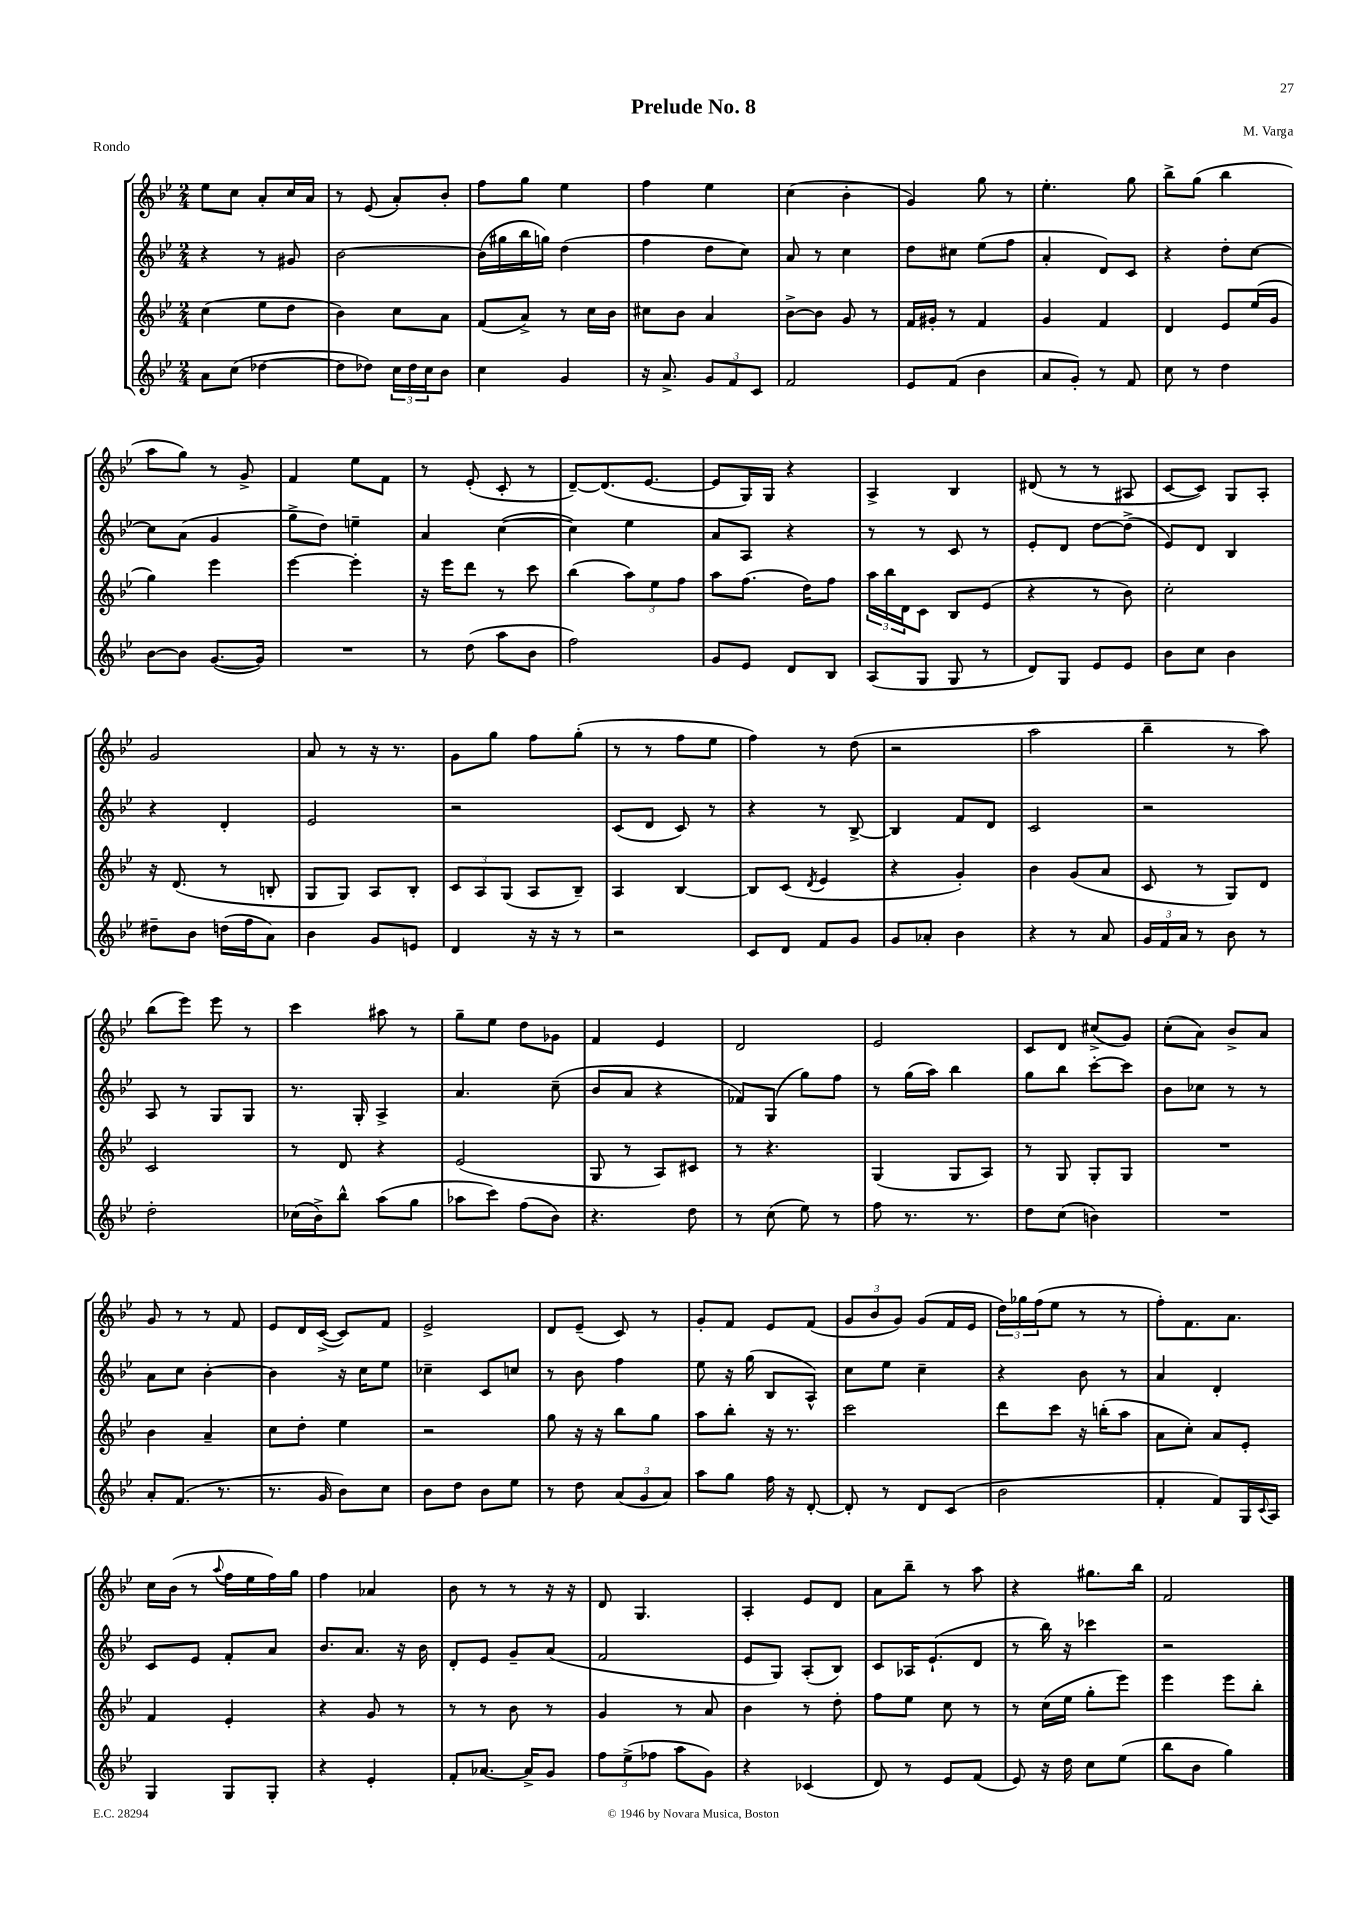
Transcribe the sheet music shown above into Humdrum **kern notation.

**kern	**kern	**kern	**kern
*part4	*part3	*part2	*part1
*staff4	*staff3	*staff2	*staff1
*clefG2	*clefG2	*clefG2	*clefG2
*k[b-e-]	*k[b-e-]	*k[b-e-]	*k[b-e-]
*M2/4	*M2/4	*M2/4	*M2/4
=1	=1	=1	=1
8a\L	(4cc\	4r	8ee-\L
(8cc\J	.	.	8cc\J
[4dd-X\	8ee-\L	8r	8a'/L
.	8dd\J	8g#X/	16cc/L
.	.	.	16a/JJ
=2	=2	=2	=2
8dd-\L]	4b-\)	[2b-\	8r
8dd-X\J)	.	.	(8e-/
24cc\LL	8cc\L	.	8a'/L)
24dd-\	.	.	.
24cc\J	.	.	.
8b-\J	8a\J	.	8b-'/J
=3	=3	=3	=3
4cc\	(8f/L	(16b-\LL]	8ff\L
.	.	16gg#X\	.
.	8a^/J)	16bb-\	8gg\J
.	.	16ggn\JJ)	.
4g/	8r	(4dd\	4ee-\
.	16cc\LL	.	.
.	16b-\JJ	.	.
=4	=4	=4	=4
16r	8cc#X\L	4ff\	4ff\
8.a^/	.	.	.
.	8b-\J	.	.
12g/L	4a/	8dd\L	4ee-\
12f/	.	.	.
.	.	8cc\J)	.
12c/J	.	.	.
=5	=5	=5	=5
2f/	[8b-^\L	8a/	(4cc\
.	8b-\J]	8r	.
.	8g/	4cc\	4b-'\
.	8r	.	.
=6	=6	=6	=6
8e-/L	16f/LL	8dd\L	4g/)
.	16g#X'/JJ	.	.
(8f/J	8r	8cc#X\J	.
4b-\	4f/	(8ee-\L	8gg\
.	.	8ff\J	8r
=7	=7	=7	=7
8a/L	4g/	4a'/	4.ee-'\
8g'/J)	.	.	.
8r	4f/	8d/L)	.
8f/	.	8c/J	8gg\
=8	=8	=8	=8
8cc\	4d/	4r	8bb-^\L
8r	.	.	(8gg\J
4dd\	8e-/L	8dd'\L	4bb-\
.	(16ee-/L	[8cc\J	.
.	16g/JJ	.	.
!!LO:LB:g=z
=9	=9	=9	=9
[8b-\L	4gg\)	8cc\L]	8aa\L
8b-\J]	.	(8a\J	8gg\J)
([8.g/L	4eee-\	4g/	8r
.	.	.	8g^/
16g/Jk])	.	.	.
=10	=10	=10	=10
2r	[4eee-\	8gg^\L	4f/
.	.	8dd\J)	.
.	4eee-'\]	4een~\	8ee-\L
.	.	.	8f\J
=11	=11	=11	=11
8r	16r	4a/	8r
.	16eee-\KL	.	.
(8dd\	8ddd\J	.	(8e-'/
8aa\L	8r	([4cc\	8c'/
8b-\J	8ccc\	.	8r
=12	=12	=12	=12
2ff\)	(4bb-\	4cc\])	[8d~/L)
.	.	.	(8.d/]
.	12aa\L)	4ee-\	.
.	.	.	[8.e-/J
.	12ee-\	.	.
.	12ff\J	.	.
=13	=13	=13	=13
8g/L	8aa\L	8a/L	8e-/L]
8e-/J	(8.ff\J	8A/J	16G/L)
.	.	.	16G/JJ
8d/L	.	4r	4r
.	16dd\KL)	.	.
8B-/J	8ff\J	.	.
=14	=14	=14	=14
(8A/L	24aa\LL	8r	4A^/
.	24bb-\	.	.
.	24d\J	.	.
8G/J	8c\J	8r	.
8G/	8B-/L	8c/	4B-/
8r	(8e-/J	8r	.
=15	=15	=15	=15
8d/L)	4r	8e-'/L	(8d#X/
8G/J	.	8d/J	8r
8e-/L	8r	[8dd\L	8r
8e-/J	8b-\)	(8dd^\J]	8A#X/
=16	=16	=16	=16
8b-\L	2cc'\	8e-/L)	[8c/L
8cc\J	.	8d/J	8c/J])
4b-\	.	4B-/	8G/L
.	.	.	8A'/J
!!LO:LB:g=z
=17	=17	=17	=17
8dd#X~\L	16r	4r	2g/
.	(8.d/	.	.
8b-\J	.	.	.
(16ddn\LL	8r	4d'/	.
16ff\J	.	.	.
8a\J)	8Bn'/	.	.
=18	=18	=18	=18
4b-\	8G/L	2e-/	8a/
.	8G/J)	.	8r
8g/L	8A/L	.	16r
.	.	.	8.r
8en/J	8B-'/J	.	.
=19	=19	=19	=19
4d/	12c/L	2r	8g\L
.	12A/	.	.
.	.	.	8gg\J
.	(12G/J	.	.
16r	8A/L	.	8ff\L
16r	.	.	.
8r	8B-~/J)	.	(8gg'\J
=20	=20	=20	=20
2r	4A/	(8c/L	8r
.	.	8d/J	8r
.	[4B-/	8c/)	8ff\L
.	.	8r	8ee-\J
=21	=21	=21	=21
8c/L	8B-/L]	4r	4ff\)
8d/J	(8c/J	.	.
.	8qd/	.	.
8f/L	4e-/	8r	8r
8g/J	.	[8B-^/	(8dd\
=22	=22	=22	=22
8g/L	4r	4B-/]	2r
8a-X'/J	.	.	.
4b-\	4g'/)	8f/L	.
.	.	8d/J	.
=23	=23	=23	=23
4r	4b-\	2c/	2aa\
8r	(8g/L	.	.
8a/	8a/J	.	.
=24	=24	=24	=24
24g/LL	8c/	2r	4bb-~\
24f/	.	.	.
24a/JJ	.	.	.
8r	8r	.	.
8b-\	8G/L)	.	8r
8r	8d/J	.	8aa\)
!!LO:LB:g=z
=25	=25	=25	=25
2dd'\	2c/	8A/	(8bb-\L
.	.	8r	8eee-\J)
.	.	8G/L	8eee-\
.	.	8G/J	8r
=26	=26	=26	=26
(16cc-X\LL	8r	8.r	4ccc\
16b-^\J)	.	.	.
8bb-^^\J	8d/	.	.
.	.	16G'/	.
(8aa\L	4r	4A^/	8aa#X\
8gg\J	.	.	8r
=27	=27	=27	=27
8aa-X\L	(2e-/	4.a/	8gg~\L
8ccc\J)	.	.	8ee-\J
(8ff\L	.	.	8dd\L
8b-\J)	.	(8cc~\	8g-X\J
=28	=28	=28	=28
4.r	8G/	8b-/L	4f/
.	8r	8a/J	.
.	8A/L)	4r	4e-/
8dd\	8c#X/J	.	.
=29	=29	=29	=29
8r	8r	8f-X/L)	2d/
(8cc\	4.r	(8G/J	.
8ee-\)	.	8gg\L)	.
8r	.	8ff\J	.
=30	=30	=30	=30
8ff\	(4G/	8r	2e-/
8.r	.	(16gg\LL	.
.	.	16aa\JJ)	.
.	8G/L	4bb-\	.
8.r	.	.	.
.	8A/J)	.	.
=31	=31	=31	=31
8dd\L	8r	8gg\L	8c/L
(8cc\J	8G/	8bb-\J	8d/J
4bn\)	8G'/L	[8ccc'\L	(8cc#X^/L
.	8G/J	8ccc\J]	8g/J)
=32	=32	=32	=32
2r	2r	8b-\L	(8cc'\L
.	.	8cc-X\J	8a\J)
.	.	8r	8b-^/L
.	.	8r	8a/J
!!LO:LB:g=z
=33	=33	=33	=33
8a'/L	4b-\	8a\L	8g/
(8.f/J	.	8cc\J	8r
.	4a~/	[4b-'\	8r
8.r	.	.	.
.	.	.	8f/
=34	=34	=34	=34
8.r	8cc\L	4b-\]	8e-/L
.	8dd'\J	.	16d/L
16g/	.	.	([16c^/JJ
8b-\L)	4ee-\	16r	8c/L])
.	.	16cc\KL	.
8cc\J	.	8ee-\J	8f/J
=35	=35	=35	=35
8b-\L	2r	4cc-X~\	2e-^/
8dd\J	.	.	.
8b-\L	.	8c/L	.
8ee-\J	.	8ccn/J	.
=36	=36	=36	=36
8r	8gg\	8r	8d/L
8dd\	16r	8b-\	(8e-~/J
.	16r	.	.
(12a/L	8bb-\L	4ff\	8c/)
12g/	.	.	.
.	8gg\J	.	8r
12a/J)	.	.	.
=37	=37	=37	=37
8aa\L	8aa\L	8ee-\	8g'/L
8gg\J	8bb-'\J	16r	8f/J
.	.	(16gg\	.
16ff\	16r	8B-/L	8e-/L
16r	8.r	.	.
[8d'/	.	8A^^/J)	(8f/J
=38	=38	=38	=38
8d'/]	2ccc\	8cc\L	12g/L
.	.	.	12b-/
8r	.	8ee-\J	.
.	.	.	12g/J)
8d/L	.	4cc~\	(8g/L
(8c/J	.	.	16f/L
.	.	.	16e-/JJ
=39	=39	=39	=39
2b-\	8ddd\L	4r	24dd\LL)
.	.	.	24gg-X\
.	.	.	(24ff\J
.	8ccc\J	.	8ee-\J
.	16r	8b-\	8r
.	(16bbn'\KL	.	.
.	8aa\J	8r	8r
=40	=40	=40	=40
4f'/	8a\L	4a/	8ff'\L)
.	8cc'\J)	.	8.f\
8f/L)	8a/L	4d'/	.
.	.	.	8.a\J
16G/L	8e-'/J	.	.
8qqc/	.	.	.
16A/JJ	.	.	.
!!LO:LB:g=z
=41	=41	=41	=41
4G/	4f/	8c/L	16cc\LL
.	.	.	(16b-\JJ
.	.	8e-/J	8r
.	.	.	8qqaa/
8G/L	4e-'/	8f'/L	16ff\LL
.	.	.	16ee-\
8G'/J	.	8a/J	16ff\)
.	.	.	16gg\JJ
=42	=42	=42	=42
4r	4r	8.b-/L	4ff\
.	.	8.a/J	.
4e-'/	8g/	.	4a-X/
.	8r	16r	.
.	.	16b-\	.
=43	=43	=43	=43
8f'/L	8r	8d'/L	8b-\
[8.a-X/J	8r	8e-/J	8r
.	8b-\	8g~/L	8r
16a-^/KL]	.	.	.
8g/J	8r	(8a/J	16r
.	.	.	16r
=44	=44	=44	=44
12ff\L	4g/	2f/	8d/
(12ee-^\	.	.	.
.	.	.	4.G/
12ff-X\J	.	.	.
8aa\L	8r	.	.
8g\J)	8a/	.	.
=45	=45	=45	=45
4r	4b-\	8e-/L	4A'/
.	.	8G/J)	.
(4c-X/	8r	(8A'/L	8e-/L
.	8dd'\	8B-/J)	8d/J
=46	=46	=46	=46
8d/)	8ff\L	8c/L	8a\L
8r	8ee-\J	16A-X/K	8bb-~\J
.	.	(8.e-`/	.
8e-/L	8cc\	.	8r
(8f/J	8r	8d/J	8aa\
=47	=47	=47	=47
8e-/)	8r	8r	4r
16r	(16cc\LL	16bb-\)	.
16dd\	16ee-\JJ	16r	.
8cc\L	8gg'\L	4ccc-X\	8.gg#X\L
(8ee-\J	8eee-\J)	.	.
.	.	.	16bb-\Jk
=48	=48	=48	=48
8bb-\L	4eee-\	2r	2f/
8b-\J	.	.	.
4gg\)	8eee-\L	.	.
.	8bb-'\J	.	.
==	==	==	==
*-	*-	*-	*-
